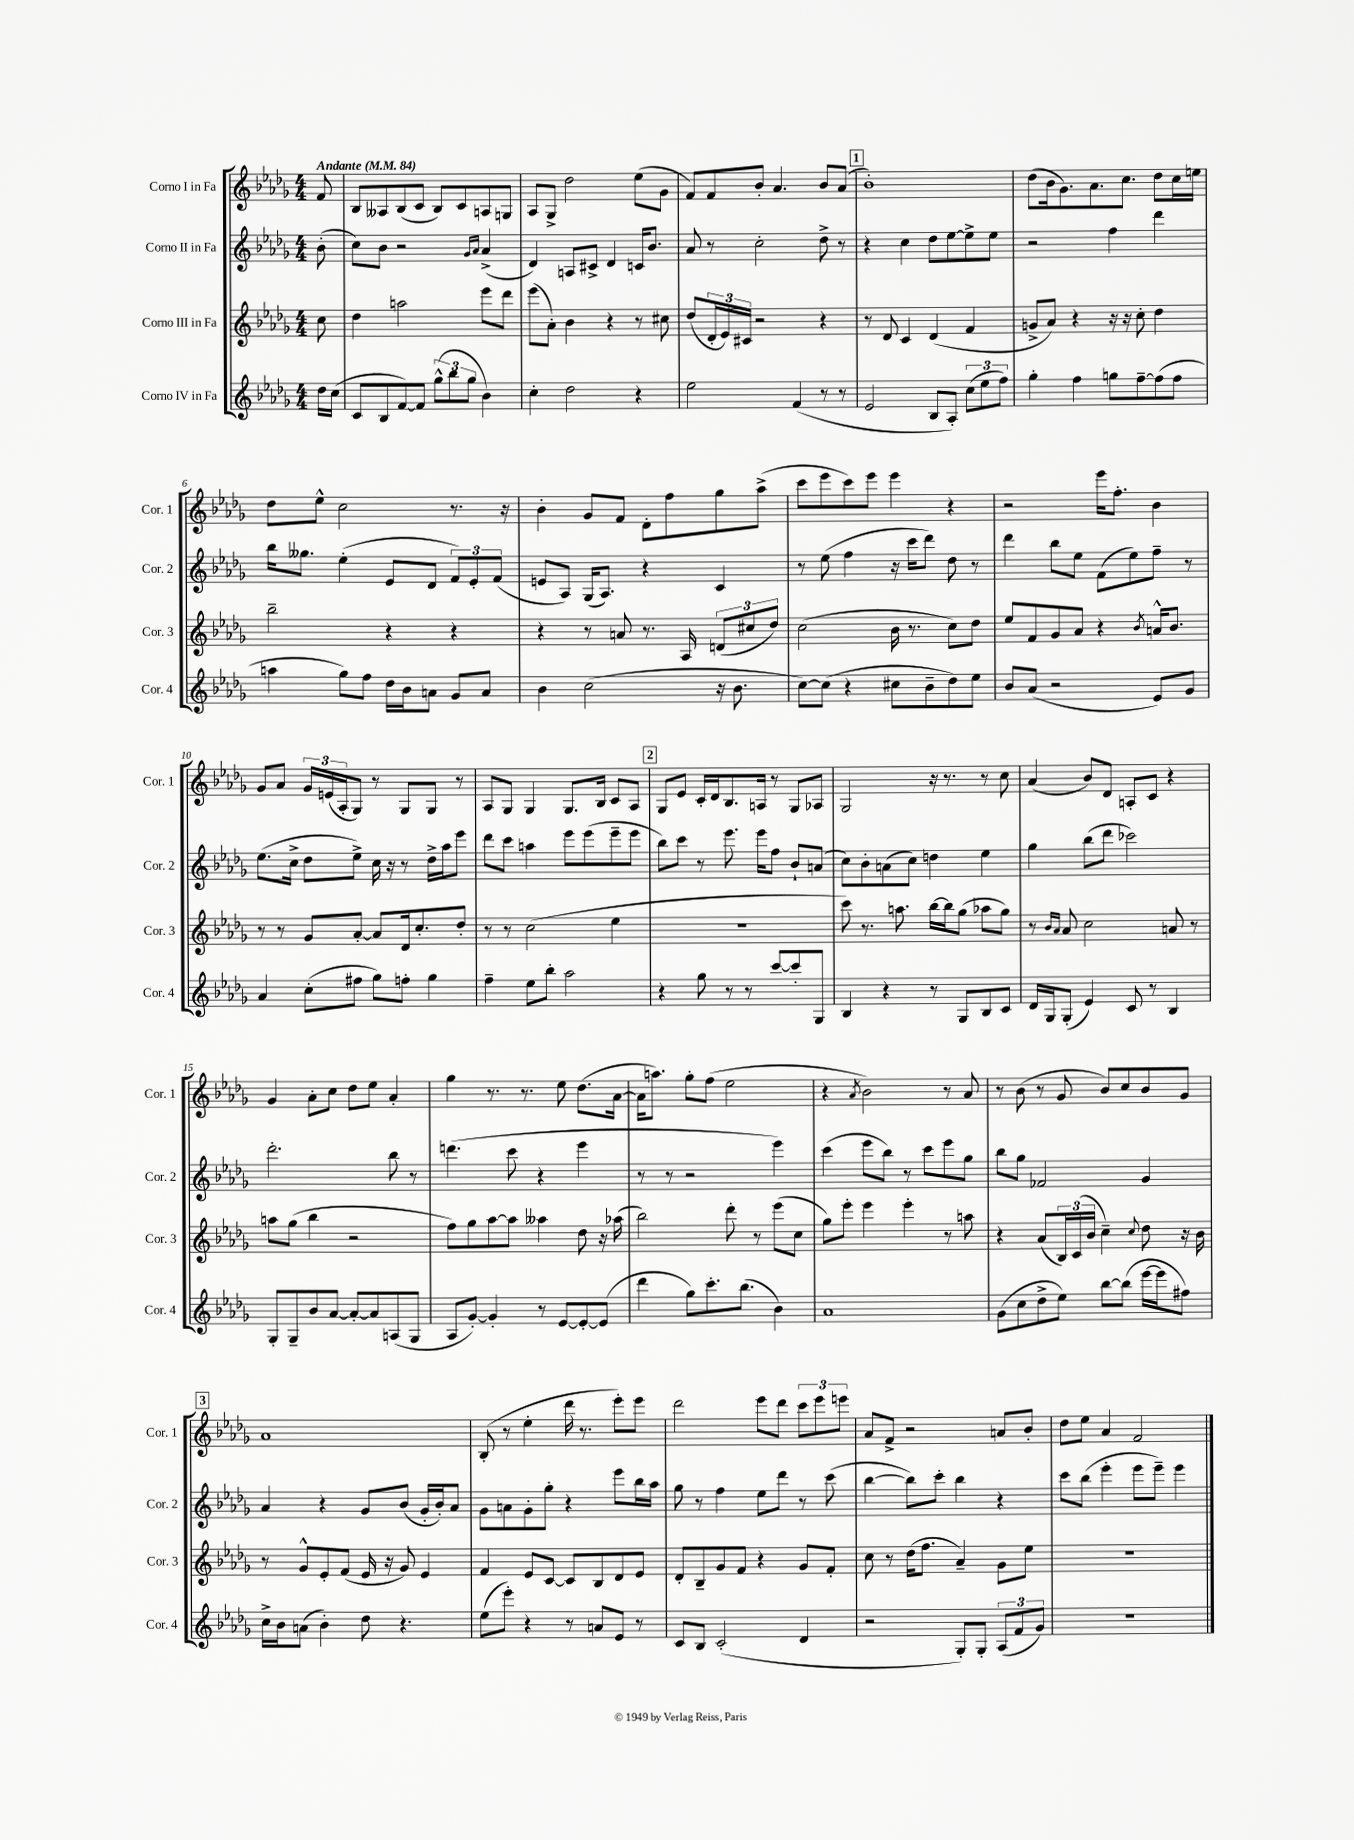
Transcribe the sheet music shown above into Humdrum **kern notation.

**kern	**kern	**kern	**kern
*part4	*part3	*part2	*part1
*staff4	*staff3	*staff2	*staff1
*I"Corno IV in Fa	*I"Corno III in Fa	*I"Corno II in Fa	*I"Corno I in Fa
*I'Cor. 4	*I'Cor. 3	*I'Cor. 2	*I'Cor. 1
*clefG2	*clefG2	*clefG2	*clefG2
*k[b-e-a-d-g-]	*k[b-e-a-d-g-]	*k[b-e-a-d-g-]	*k[b-e-a-d-g-]
*M4/4	*M4/4	*M4/4	*M4/4
*MM84	*MM84	*MM84	*MM84
=	=	=	=
!	!	!	!LO:TX:a:B:t=Andante
16dd-\LL	8cc\	(8b-'\	8f/
(16cc\JJ	.	.	.
=1	=1	=1	=1
8c/L	4dd-\	8cc\L)	8B-/L
8B-/	.	8b-\J	8A--X/
[8f/)	2aan\	2r	(8B-/
8f/J]	.	.	8c/J
(12gg-^^\L	.	.	8B-/L)
12bb-\	.	.	.
.	.	.	8c/
12gg-\J	.	.	.
.	.	16qqg-/LL	.
.	.	16qqa-/JJ	.
4b-\)	8eee-\L	(4a-^/	8An/
.	8ddd-\J	.	8Gn/J
=2	=2	=2	=2
4cc'\	(8eee-\L	4d-/)	8A-/L
.	8a-'\J)	.	8G-^/J
2dd-\	4b-\	8An/L	2dd-\
.	.	8c#X^/J	.
.	4r	4d-/	.
4r	8r	16cn/KL	(8ee-\L
.	.	8.b-/J	.
.	8cc#X\	.	8g-\J
=3	=3	=3	=3
2ee-\	(8dd-/L	8a-/	8f/L)
.	24d-'/L	8r	8f/
.	24e-/)	.	.
.	24c#X/JJ	.	.
.	2r	2cc'\	8b-'/J
.	.	.	4.a-/
(4f/	.	.	.
8r	4r	8dd-^\	8b-/L
8r	.	8r	(8a-/J
!!LO:REH:place=s1:t=1
=4	=4	=4	=4
2e-/	8r	4r	1b-')
.	8d-/	.	.
.	4c/	4cc\	.
8B-/L	(4d-/	8dd-\L	.
8A-'/J)	.	[8ee-\	.
(12cc\L	4f/	8ee-^\]	.
12ee-\	.	.	.
.	.	8ee-\J	.
12ff\J)	.	.	.
=5	=5	=5	=5
4gg-'\	8gn^/L	2r	(8dd-\L
.	8a-/J)	.	16b-\k
.	.	.	8.g-\)
4ff\	4r	.	.
.	.	.	8.a-\
8ggn\L	16r	4ff\	.
.	16r	.	8.cc\J
[8ff~\	8cc'\	.	.
(8ff\]	4dd-\	4ddd-\	8dd-\L
8ff\J	.	.	16cc\L
.	.	.	16een\JJ
!!LO:LB:g=z
=6	=6	=6	=6
4aan\	2bb-~\	16bb-\KL	8dd-\L
.	.	8.gg--X\J	.
.	.	.	8ee-^^\J
8gg-\L)	.	(4ee-'\	2cc\
8ff\J	.	.	.
16dd-\LL	4r	8e-/L	.
16b-\J	.	.	.
8an\J	.	8d-/J	.
8g-/L	4r	12f/L)	8.r
.	.	12e-'/	.
8a/J	.	.	.
.	.	(12f/J	.
.	.	.	16r
=7	=7	=7	=7
4b-\	4r	8en/L	4b-'\
.	.	8A-/J)	.
(2cc\	8r	(16G-/KL	8g-/L
.	.	8.A-/J)	.
.	8an/	.	8f/J
.	8.r	4r	8d-'\L
.	.	.	8ff\
.	16A-/	.	.
16r	(12dn/L	4c/	8gg-\
8.b-\	.	.	.
.	12cc#X/	.	.
.	.	.	(8aa-^\J
.	12dd-/J)	.	.
=8	=8	=8	=8
[8cc\L)	(2cc\	8r	8ccc\L
(8cc\J]	.	(8ee-\	8eee-\
4r	.	4ff\	8ccc\)
.	.	.	8eee-\J
8cc#X\L	16b-\	16r	4eee-\
.	8.r	16ccc\KL	.
8b-~\	.	8ddd-\J)	.
8dd-\)	8cc\L)	8dd-\	4r
8ee-\J	8dd-\J	8r	.
=9	=9	=9	=9
8b-/L	8ee-/L	4ddd-\	2r
(8a-/J	8f/	.	.
2r	8g-/	8bb-\L	.
.	8a-/J	8ee-\J	.
.	4r	(8f\L	16eee-\KL
.	.	.	8.ff'\J
.	.	8ee-\)	.
.	8qb-/	.	.
8e-/L)	16an^^/KL	8ff~\J	4b-\
.	8.b-/J	.	.
8g-/J	.	8r	.
!!LO:LB:g=z
=10	=10	=10	=10
4a-/	8r	(8.ee-\L	8g-/L
.	8r	.	8a-/J
.	.	16cc^\Jk	.
(8cc'\L	8g-/L	8dd-\L	24g-/LL
.	.	.	(24en/
.	.	.	24A-'/J
8ff#X\J	[8a-'/J	8ee-^\J)	8G-/J)
8gg-\L)	8a-/L]	16cc\	8r
.	.	16r	.
8ffn'\J	16d-/k	8r	8G-/L
.	8.cc'/	.	.
4gg-\	.	16dd-^\LL	8G-/J
.	.	16aa-\J	.
.	8dd-'/J	8eee-\J	8r
=11	=11	=11	=11
4ff~\	8r	8ddd-\L	8A-/L
.	8r	8ccc\J	8G-/J
8ee-\L	(2cc\	4aan\	4G-/
8bb-'\J	.	.	.
2aa-\	.	8eee-\L	8.G-/L
.	.	(8eee-\	.
.	.	.	16B-/Jk
.	4ee-\	8eee-~\	8c/L
.	.	8eee-\J	8A-/J
!!LO:REH:place=s1:t=2
=12	=12	=12	=12
4r	1r	8bb-\L)	8G-/L
.	.	8ccc\J	8e-/J
8gg-\	.	8r	16c'/LL
.	.	.	16d-/J
8r	.	8.eee-\	8.B-/
8r	.	.	.
.	.	16eee-\KL	16An/Jk
[8ccc/L	.	8ff\J	8r
8ccc'/]	.	8b-`/L	8G-/L
8G-/J	.	(8an/J	8A-X/J
=13	=13	=13	=13
4B-/	8ccc\)	8cc\L)	2G-/
.	8.r	8b-'\	.
4r	.	(8an\	.
.	8.aan\	.	.
.	.	8cc\J)	.
8r	[16bb-\LL	4ddn\	16r
.	16bb-\J]	.	8.r
8G-/L	(8gg-\J	.	.
8B-/	8aa-X\L	4ee-\	8r
8c/J	8gg-\J)	.	8cc\
=14	=14	=14	=14
16d-/LL	8r	4gg-\	(4a-/
16G-/J	.	.	.
.	16qqb-/LL	.	.
.	16qqa-/JJ	.	.
(8G-'/J	8a-/	.	.
4e-/)	2cc\	(8bb-\L	8b-/L)
.	.	8ddd-\J	8d-/J
8c/	.	2ccc-X\)	8An'/L
8r	.	.	8c/J
4B-/	8an/	.	4r
.	8r	.	.
!!LO:LB:g=z
=15	=15	=15	=15
8G-'/L	8aan\L	2.ddd-'\	4g-/
8G-~/	(8gg-\J	.	.
8b-/	4bb-\	.	8a-'\L
[8a-/J	.	.	8cc\J
8a-'/L_	2r	.	8dd-\L
8a-/]	.	.	8ee-\J
(8An/	.	8bb-\	4a-'/
8G-/J	.	8r	.
=16	=16	=16	=16
8A-/L	8ff\L)	(4.dddn\	4gg-\
[8g-'/J)	8gg-\	.	.
4g-'/]	[8aa-\	.	8.r
.	8aa-\J]	8ccc\	.
.	.	.	8.r
8r	4aa--X\	4r	.
[8e-/L	.	.	8ee-\
8e-'/_	8dd-\	4eee-\	(8.dd-\L
(8e-/J]	16r	.	.
.	(16aa-X\	.	[16a-\Jk
=17	=17	=17	=17
4ddd-\	2bb-\)	8r	16a-\KL]
.	.	.	8.aan\J)
.	.	8r	.
8gg-\L)	.	2r	8gg-'\L
8.ccc'\	.	.	(8ff\J
.	8ddd-'\	.	2ee-\
(8.bb-\J	.	.	.
.	8r	.	.
4b-\)	(8eee-\L	4eee-\)	.
.	8cc\J	.	.
=18	=18	=18	=18
1a-	8gg-\L)	(4ccc\	4r
.	8eee-'\J	.	.
.	.	.	8qa-/
.	4eee-\	8eee-\L	2b-\)
.	.	8bb-\J)	.
.	4eee-'\	8r	.
.	.	8ccc\L	.
.	8r	8eee-\	8r
.	8aan\	8gg-\J	8a-/
=19	=19	=19	=19
(8g-\L	4r	8bb-\L	8r
8cc\	.	8gg-\J	(8b-\
8dd-^\	(8a-/L	2f-X/	8r
8ee-\J)	24B-/L)	.	8g-/
.	(24c/	.	.
.	24b-/JJ	.	.
[8bb-\L	4cc~\)	.	8b-/L)
(8bb-\J]	.	.	8cc/
.	8qqcc/	.	.
[16eee-\LL	8dd-\	4g-/	8b-/
16eee-\J]	.	.	.
8ff#X\J)	16r	.	8g-/J
.	16b-\	.	.
!!LO:LB:g=z
!!LO:REH:place=s1:t=3
=20	=20	=20	=20
16cc^\LL	8r	4a-/	1a-
16b-\J	.	.	.
(8an\J	8g-^^/L	.	.
4b-'\)	8e-'/	4r	.
.	(8f/J	.	.
8dd-\	16e-/	8g-/L	.
.	16r	.	.
4.r	8g-/)	(8b-/J	.
.	4e-/	16g-'/LL	.
.	.	16b-'/J)	.
.	.	8a-/J	.
=21	=21	=21	=21
(8ee-\L	4f/	8g-\L	(8B-'/
8eee-'\J)	.	8an\	8r
4r	8e-/L	8g-'\	4ee-'\
.	[8c/J	8gg-'\J	.
8r	8c/L]	4r	16ddd-\
.	.	.	8.r
8an/L	8B-/	.	.
8e-/J	8d-/	8eee-\L	8eee-'\L)
8r	8e-/J	16bb-\L	8eee-\J
.	.	16aa-\JJ	.
=22	=22	=22	=22
8c/L	8d-'/L	8gg-\	2ddd-\
8B-/J	8B-~/	8r	.
(2c'/	8g-/	4ff\	.
.	8f/J	.	.
.	4r	8ee-\L	8eee-\L
.	.	8ddd-\J	8ddd-\J
4d-/	8g-/L	8r	12ccc\L
.	.	.	12eee-\
.	8f'/J	(8ccc\	.
.	.	.	12eeen\J
=23	=23	=23	=23
2r	8cc\	[4bb-\	8a-/L
.	8r	.	8f^/J
.	(16dd-\KL	8bb-\L])	2r
.	8.ff\J	.	.
.	.	8ccc'\J	.
8G-'/L)	4a-~/)	4bb-\	.
8G-'/J	.	.	.
(12A-/L	8g-\L	4r	8an/L
12f/	.	.	.
.	8ee-\J	.	8b-'/J
12g-/J)	.	.	.
=24	=24	=24	=24
1r	1r	8ccc\L	8dd-\L
.	.	(8bb-\J	8ee-\J
.	.	4eee-'\	4a-/
.	.	8eee-\L	2f/
.	.	8eee-~\J)	.
.	.	4eee-\	.
==	==	==	==
*-	*-	*-	*-
